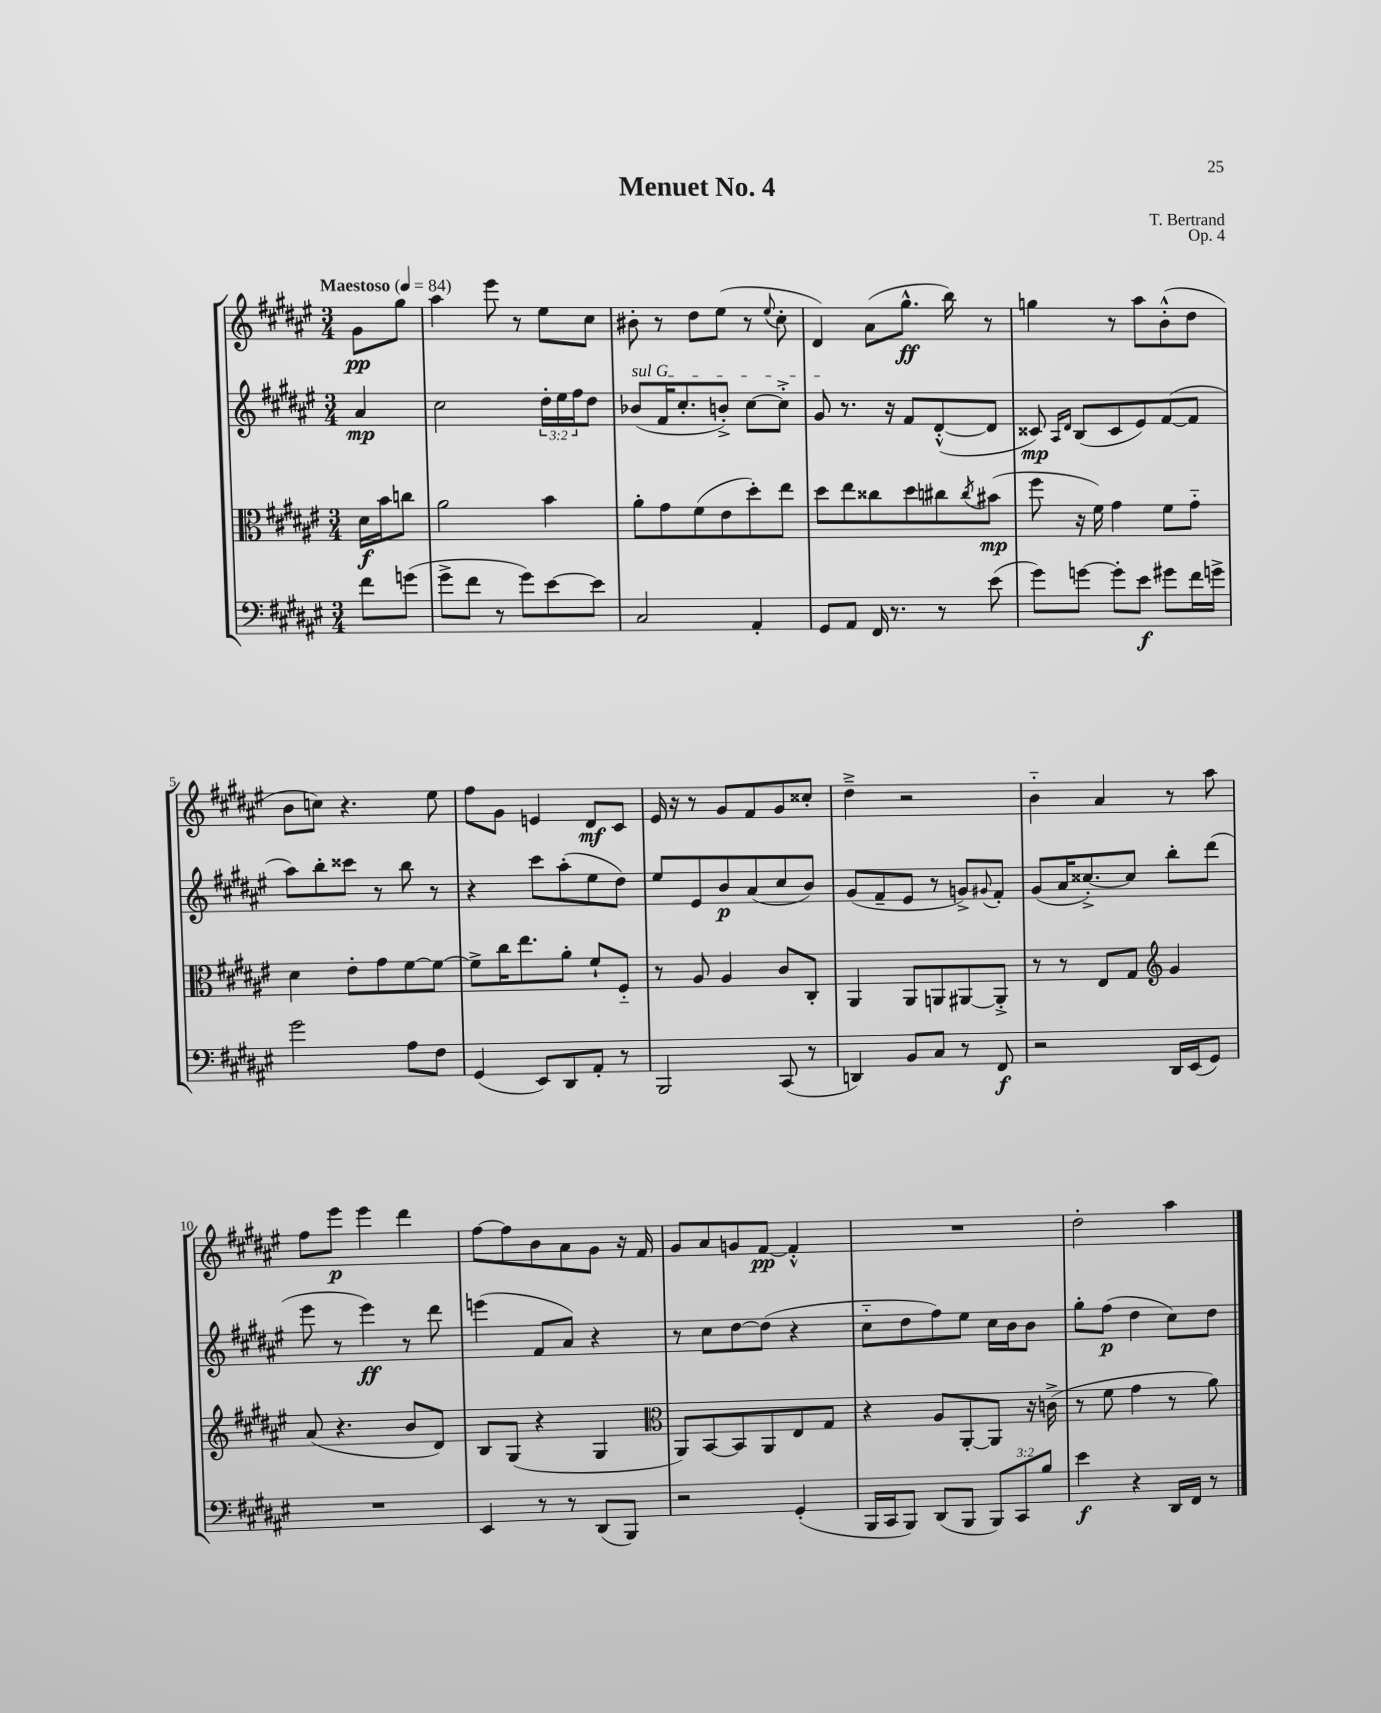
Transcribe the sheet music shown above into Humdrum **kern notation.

**kern	**dynam	**kern	**dynam	**kern	**dynam	**kern	**dynam
*part4	*part4	*part3	*part3	*part2	*part2	*part1	*part1
*staff4	*staff4	*staff3	*staff3	*staff2	*staff2	*staff1	*staff1
*clefF4	*	*clefC3	*	*clefG2	*	*clefG2	*
*k[f#c#g#d#a#e#]	*	*k[f#c#g#d#a#e#]	*	*k[f#c#g#d#a#e#]	*	*k[f#c#g#d#a#e#]	*
*M3/4	*	*M3/4	*	*M3/4	*	*M3/4	*
*MM84	*	*MM84	*	*MM84	*	*MM84	*
=	=	=	=	=	=	=	=
!	!	!	!	!	!	!LO:TX:a:B:t=Maestoso	!
8f#\L	.	16d#\LL	f	4a#/	mp	8g#\L	pp
.	.	16b\J	.	.	.	.	.
(8gn\J	.	8ccn\J	.	.	.	8gg#\J	.
=1	=1	=1	=1	=1	=1	=1	=1
8g#^\L	.	2a#\	.	2cc#\	.	4aa#\	.
8f#\J	.	.	.	.	.	.	.
8r	.	.	.	.	.	8eee#\	.
8g#\L)	.	.	.	.	.	8r	.
[8e#\	.	4b\	.	24dd#'\LL	.	8ee#\L	.
.	.	.	.	24ee#\	.	.	.
.	.	.	.	24ff#\J	.	.	.
8e#\J]	.	.	.	8dd#\J	.	8cc#\J	.
=2	=2	=2	=2	=2	=2	=2	=2
!	!	!	!	!LO:TX:a:i:t=sul G	!	!	!
2C#/	.	8a#'\L	.	(8b-X/L	.	8b#X'\	.
.	.	8g#\	.	16f#/K	.	8r	.
.	.	.	.	8.cc#'/	.	.	.
.	.	(8f#\	.	.	.	8dd#\L	.
.	.	8e#\	.	8bn'^/J)	.	(8ee#\J	.
4AA#'/	.	8dd#'\)	.	[8cc#\L	.	8r	.
.	.	.	.	.	.	8qqee#/	.
.	.	8ee#\J	.	8cc#'^\J]	.	8cc#'\	.
=3	=3	=3	=3	=3	=3	=3	=3
8GG#/L	.	8dd#\L	.	8g#/	.	4d#/)	.
8AA#/J	.	8ee#\	.	8.r	.	.	.
16FF#/	.	8cc##X\	.	.	.	(8a#\L	.
8.r	.	.	.	16r	.	.	.
.	.	8dd#\	.	8f#/L	.	8.gg#^^\J	ff
8r	.	8cc#X\	.	([8d#'^^/	.	.	.
.	.	.	.	.	.	16bb\)	.
.	.	8qcc#/	.	.	.	.	.
(8e#\	.	(8b#X\J	mp	8d#/J]	.	8r	.
=4	=4	=4	=4	=4	=4	=4	=4
8g#\L)	.	8ff#\	.	8c##X/)	mp	4ggn\	.
.	.	.	.	16qqA#/LL	.	.	.
.	.	.	.	16qqd#/JJ	.	.	.
[8gn\J	.	16r	.	(8B/L	.	.	.
.	.	16f#\)	.	.	.	.	.
8g'\L]	.	4g#\	.	8c##/	.	8r	.
8e#\J	f	.	.	8e#/)	.	8aa#\L	.
8g#X\L	.	8f#\L	.	([8f#/	.	(8b'^^\	.
16f#\L	.	8g#\J	.	8f#/J]	.	8dd#\J	.
16gn^\JJ	.	.	.	.	.	.	.
!!LO:LB:g=z
=5	=5	=5	=5	=5	=5	=5	=5
2g#\	.	4d#\	.	8aa#\L)	.	8b\L	.
.	.	.	.	8bb'\	.	8ccn\J)	.
.	.	8e#'\L	.	8ccc##X\J	.	4.r	.
.	.	8g#\	.	8r	.	.	.
8A#\L	.	[8f#\	.	8bb\	.	.	.
8F#\J	.	8f#\J_	.	8r	.	8ee#\	.
=6	=6	=6	=6	=6	=6	=6	=6
(4GG#/	.	8f#^\L]	.	4r	.	8ff#\L	.
.	.	16cc#\K	.	.	.	8g#\J	.
.	.	8.ee#\	.	.	.	.	.
8EE#/L)	.	.	.	8ccc#\L	.	4en/	.
8DD#/	.	8a#'\J	.	(8aa#'\	.	.	.
8AA#'/J	.	8f#`/L	.	8ee#\	.	8d#/L	mf
8r	.	8F#/J	.	8dd#\J)	.	8c#/J	.
=7	=7	=7	=7	=7	=7	=7	=7
2BBB/	.	8r	.	8ee#/L	.	16e#/	.
.	.	.	.	.	.	16r	.
.	.	8A#/	.	8e#/	.	8r	.
.	.	4A#/	.	8b/	p	8g#/L	.
.	.	.	.	(8a#/	.	8f#/	.
(8CC#/	.	8c#/L	.	8cc#/	.	8g#/	.
8r	.	8C#'/J	.	8b/J)	.	8cc##X'/J	.
=8	=8	=8	=8	=8	=8	=8	=8
4DDn/)	.	4AA#/	.	(8g#/L	.	4dd#~^\	.
.	.	.	.	8f#~/	.	.	.
8BB/L	.	8AA#/L	.	8e#/J	.	2r	.
8C#/J	.	8AAn/	.	8r	.	.	.
8r	.	[8AA#X/	.	8gn^/L)	.	.	.
.	.	.	.	8qqg#X/	.	.	.
8FF#/	f	8AA#'^/J]	.	8f#'/J	.	.	.
=9	=9	=9	=9	=9	=9	=9	=9
2r	.	8r	.	(8g#/L	.	4b\	.
.	.	8r	.	16a#/K	.	.	.
.	.	.	.	[8.cc##X'^/)	.	.	.
.	.	8E#/L	.	.	.	4a#/	.
.	.	8G#/J	.	8cc##/J]	.	.	.
*	*	*clefG2	*	*	*	*	*
16DD#/LL	.	4g#/	.	8bb'\L	.	8r	.
(16EE#/J	.	.	.	.	.	.	.
8GG#/J)	.	.	.	(8ddd#\J	.	8aa#\	.
!!LO:LB:g=z
=10	=10	=10	=10	=10	=10	=10	=10
2.r	.	(8a#/	.	8eee#\	.	8ff#\L	.
.	.	4.r	.	8r	.	8eee#\J	p
.	.	.	.	4eee#\)	ff	4eee#\	.
.	.	8b/L	.	8r	.	4ddd#\	.
.	.	8d#/J)	.	8ddd#\	.	.	.
=11	=11	=11	=11	=11	=11	=11	=11
4EE#/	.	8B/L	.	(4eeen\	.	[8ff#\L	.
.	.	(8G#/J	.	.	.	8ff#\]	.
8r	.	4r	.	8f#/L	.	8b\	.
8r	.	.	.	8a#/J)	.	8a#\	.
(8DD#/L	.	4G#/	.	4r	.	8g#\J	.
8BBB/J)	.	.	.	.	.	16r	.
.	.	.	.	.	.	16f#/	.
=12	=12	=12	=12	=12	=12	=12	=12
*	*	*clefC3	*	*	*	*	*
2r	.	8AA#/L)	.	8r	.	8g#/L	.
.	.	[8BB/	.	8cc#\L	.	8a#/	.
.	.	8BB/]	.	[8dd#\	.	8gn/	.
.	.	8AA#/	.	(8dd#\J]	.	[8f#/J	pp
(4GG#'/	.	8E#/	.	4r	.	4f#'^^/]	.
.	.	8G#/J	.	.	.	.	.
=13	=13	=13	=13	=13	=13	=13	=13
16BBB/LL	.	4r	.	8cc#\L	.	2.r	.
16CC#/J	.	.	.	.	.	.	.
8BBB/J)	.	.	.	8dd#\	.	.	.
(8DD#/L	.	8A#/L	.	8ff#\)	.	.	.
8BBB/J	.	[8AA#'/	.	8ee#\J	.	.	.
12BBB/L)	.	8AA#/J]	.	16cc#\LL	.	.	.
.	.	.	.	16b\J	.	.	.
12CC#/	.	.	.	.	.	.	.
.	.	16r	.	8b\J	.	.	.
12B/J	.	.	.	.	.	.	.
.	.	(16cn^\	.	.	.	.	.
=14	=14	=14	=14	=14	=14	=14	=14
4e#\	f	8r	.	8gg#'\L	.	2dd#'\	.
.	.	8f#\	.	(8ff#\J	p	.	.
4r	.	4g#\	.	4dd#\	.	.	.
16DD#/LL	.	8r	.	8cc#\L)	.	4aa#\	.
16FF#/JJ	.	.	.	.	.	.	.
8r	.	8a#\)	.	8dd#\J	.	.	.
==	==	==	==	==	==	==	==
*-	*-	*-	*-	*-	*-	*-	*-
